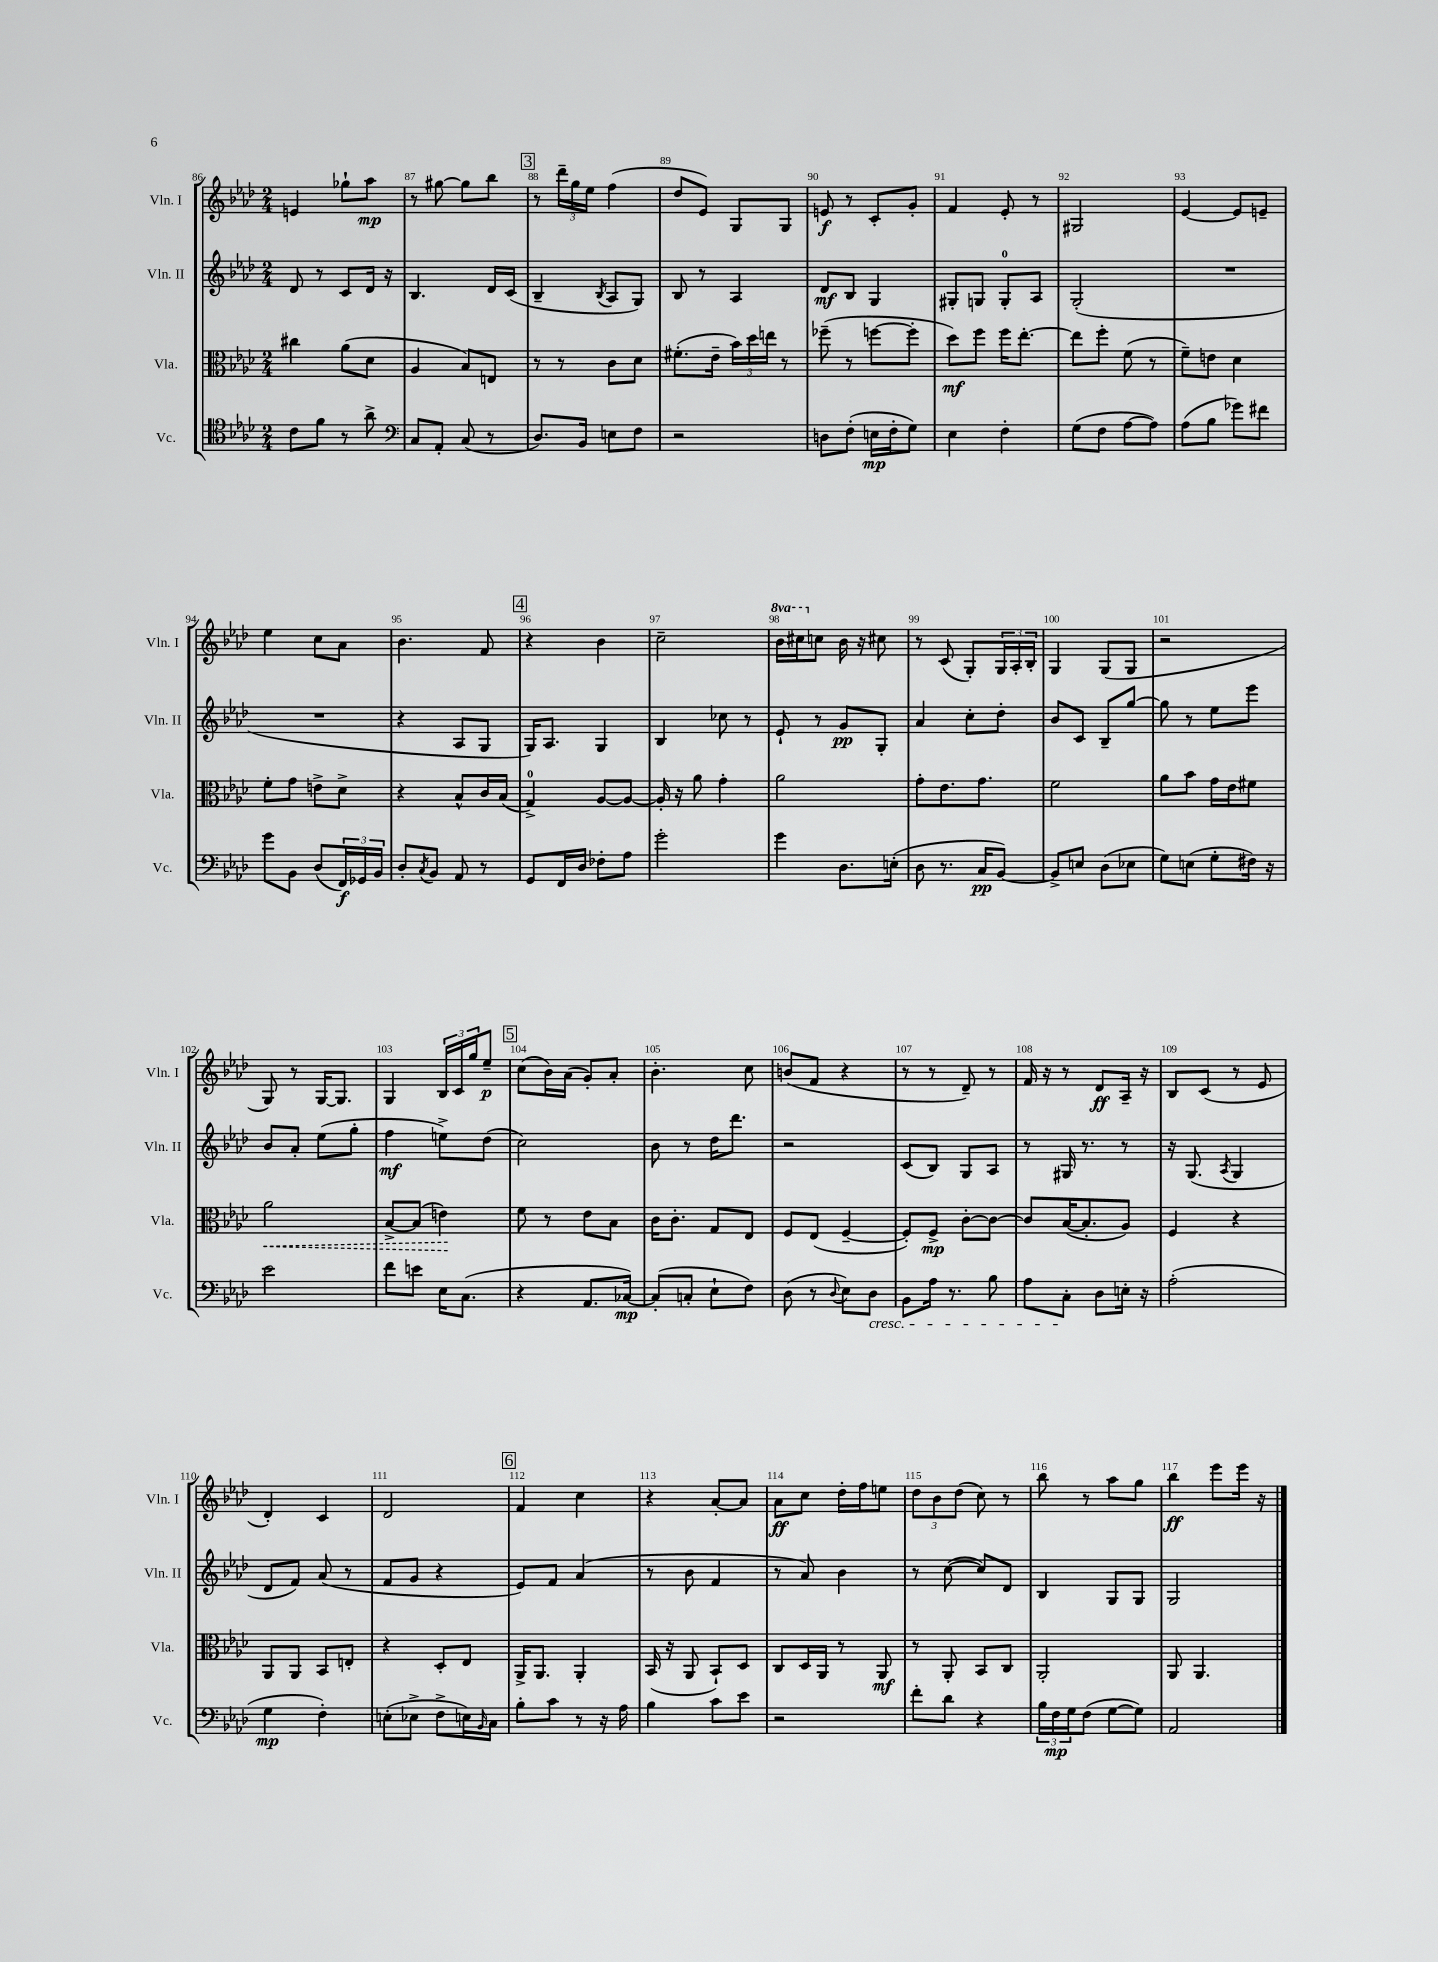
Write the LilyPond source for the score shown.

<<
\new StaffGroup <<
\new Staff = "s0" \with { instrumentName = "Vln. I" shortInstrumentName = "Vln. I" } {
    \clef treble \key aes \major \numericTimeSignature \time 2/4 \set Staff.ottavationMarkups = #ottavation-simple-ordinals
    e'4 ges''8-! aes''8\mp |
    r8 gis''8~ gis''8 bes''8 |
    \mark \markup { \box "3" } r8 \tuplet 3/2 { des'''16-- g''16 ees''16 } f''4( |
    des''8 ees'8) g8 g8 |
    e'8\f r8 c'8-. g'8-. |
    f'4 ees'8-. r8 |
    gis2 |
    ees'4~ ees'8 e'8-- |
    ees''4 c''8 aes'8 |
    bes'4. f'8 |
    \mark \markup { \box "4" } r4 bes'4 |
    c''2-- |
    \ottava #1 bes''16 cis'''16 \ottava #0 c''!8 bes'16 r16 cis''8 |
    r8 c'8( g8-.) \tuplet 3/2 { g16 aes16-. bes16-. } |
    g4 g8( g8 |
    r2 |
    g8) r8 g16~ g8. |
    g4 \tuplet 3/2 { bes16 c'16 g''16 } ees''8--\p |
    \mark \markup { \box "5" } c''8( bes'16) aes'16( g'8-.) aes'8-. |
    bes'4.-. c''8 |
    b'8( f'8 r4 |
    r8 r8 des'8--) r8 |
    f'16 r16 r8 des'8\ff aes16-- r16 |
    bes8 c'8( r8 ees'8 |
    des'4-.) c'4 |
    des'2 |
    \mark \markup { \box "6" } f'4 c''4 |
    r4 aes'8~-. aes'8 |
    aes'8\ff c''8 des''16-. f''16 e''8 |
    \tuplet 3/2 { des''8 bes'8 des''8( } c''8) r8 |
    bes''8 r8 aes''8 g''8 |
    bes''4\ff ees'''8 ees'''16 r16 \bar "|." |
}
\new Staff = "s1" \with { instrumentName = "Vln. II" shortInstrumentName = "Vln. II" } {
    \clef treble \key aes \major \numericTimeSignature \time 2/4
    des'8 r8 c'8 des'16 r16 |
    bes4. des'16 c'16( |
    \mark \markup { \box "3" } bes4-- \acciaccatura { bes8 } aes8 g8) |
    bes8 r8 aes4 |
    des'8\mf bes8 g4 |
    gis8-. g8 g8-0-. aes8 |
    g2-.( |
    R2 |
    R2 |
    r4 aes8 g8 |
    \mark \markup { \box "4" } g16) aes8. g4 |
    bes4 ces''8 r8 |
    ees'8-! r8 g'8\pp g8-. |
    aes'4 c''8-. des''8-. |
    bes'8 c'8 bes8-- g''8~ |
    g''8 r8 ees''8 ees'''8 |
    bes'8 aes'8-. ees''8( g''8-. |
    f''4\mf e''8->) des''8( |
    \mark \markup { \box "5" } c''2) |
    bes'8 r8 des''16 des'''8. |
    r2 |
    c'8( bes8) g8 aes8 |
    r8 gis16 r8. r8 |
    r16 g8.( \acciaccatura { aes8 } g4 |
    des'8 f'8) aes'8( r8 |
    f'8 g'8 r4 |
    \mark \markup { \box "6" } ees'8) f'8 aes'4( |
    r8 bes'8 f'4 |
    r8 aes'8) bes'4 |
    r8 c''8~( c''8) des'8 |
    bes4 g8 g8 |
    g2 \bar "|." |
}
\new Staff = "s2" \with { instrumentName = "Vla." shortInstrumentName = "Vla." } {
    \clef alto \key aes \major \numericTimeSignature \time 2/4
    cis''4 aes'8( des'8 |
    aes4 bes8) e8 |
    \mark \markup { \box "3" } r8 r8 c'8 des'8 |
    fis'8.-.( ees'16-- \tuplet 3/2 { bes'16) des''16 e''16 } r8 |
    fes''8--( r8 f''8~ f''8-. |
    des''8\mf) f''8 f''16 ees''8.~-. |
    ees''8 f''8-. f'8( r8 |
    f'8--) e'8 des'4 |
    f'8-. g'8 e'8-> des'8-> |
    r4 bes8-^ c'16 bes16( |
    \mark \markup { \box "4" } g4-0->) aes8~ aes8~ |
    aes16-. r16 aes'8 g'4-. |
    aes'2 |
    g'8-. ees'8. g'8. |
    f'2 |
    aes'8 bes'8 g'16 ees'16 fis'8 |
    \once \override Hairpin.style = #'dashed-line aes'2\< |
    bes8~-> bes8( e'4\!) |
    \mark \markup { \box "5" } f'8 r8 ees'8 bes8 |
    c'16 c'8.-. g8 ees8 |
    f8 ees8( f4~-- |
    f8-.) f8->\mp c'8~-. c'8~ |
    c'8 bes16~( bes8.-. aes8) |
    f4 r4 |
    aes,8 aes,8 bes,8 e8-. |
    r4 des8-. ees8 |
    \mark \markup { \box "6" } aes,16-> aes,8. aes,4-. |
    bes,16( r16 aes,8 bes,8-!) des8 |
    c8 des16 aes,16 r8 aes,8\mf |
    r8 aes,8-. bes,8 c8 |
    aes,2-. |
    aes,8 aes,4. \bar "|." |
}
\new Staff = "s3" \with { instrumentName = "Vc." shortInstrumentName = "Vc." } {
    \clef tenor \key aes \major \numericTimeSignature \time 2/4
    c'8 f'8 r8 aes'8-> |
    \clef bass c8 aes,8-. c8( r8 |
    \mark \markup { \box "3" } des8.) bes,16 e8 f8 |
    r2 |
    d8 f8-.( e16\mp f16-. g8) |
    ees4 f4-. |
    g8( f8 aes8~ aes8) |
    aes8( bes8 ges'8) fis'8 |
    g'8 bes,8 des8( \tuplet 3/2 { f,16\f) ges,16 bes,16 } |
    des8-. \acciaccatura { c8 } bes,8 aes,8 r8 |
    \mark \markup { \box "4" } g,8 f,16 des16 fes8-. aes8 |
    g'2-. |
    g'4 des8. e16-.( |
    des8 r8. c16\pp bes,8~) |
    bes,8-> e8 des8( ees8 |
    g8) e8( g8-. fis16) r16 |
    ees'2 |
    f'8 e'8 ees16 c8.( |
    \mark \markup { \box "5" } r4 aes,8. ces16~\mp) |
    ces8-.( c8-. ees8-! f8) |
    des8( r8 \appoggiatura { des8 } ees8) des8\cresc |
    bes,8 aes16 r8. bes8 |
    aes8 c8-.\! des8 e16-. r16 |
    aes2-.( |
    g4\mp f4-.) |
    e8-.( ees8-> f8-> e16) \grace { bes,16 } c16 |
    \mark \markup { \box "6" } bes8-. c'8 r8 r16 aes16 |
    bes4 c'8 ees'8 |
    r2 |
    f'8-. des'8 r4 |
    \tuplet 3/2 { bes16 f16\mp g16 } f8( g8~ g8) |
    aes,2 \bar "|." |
}
>>
>>
\layout { \context { \Score currentBarNumber = #86 \override BarNumber.break-visibility = ##(#f #t #t) barNumberVisibility = #all-bar-numbers-visible } }
